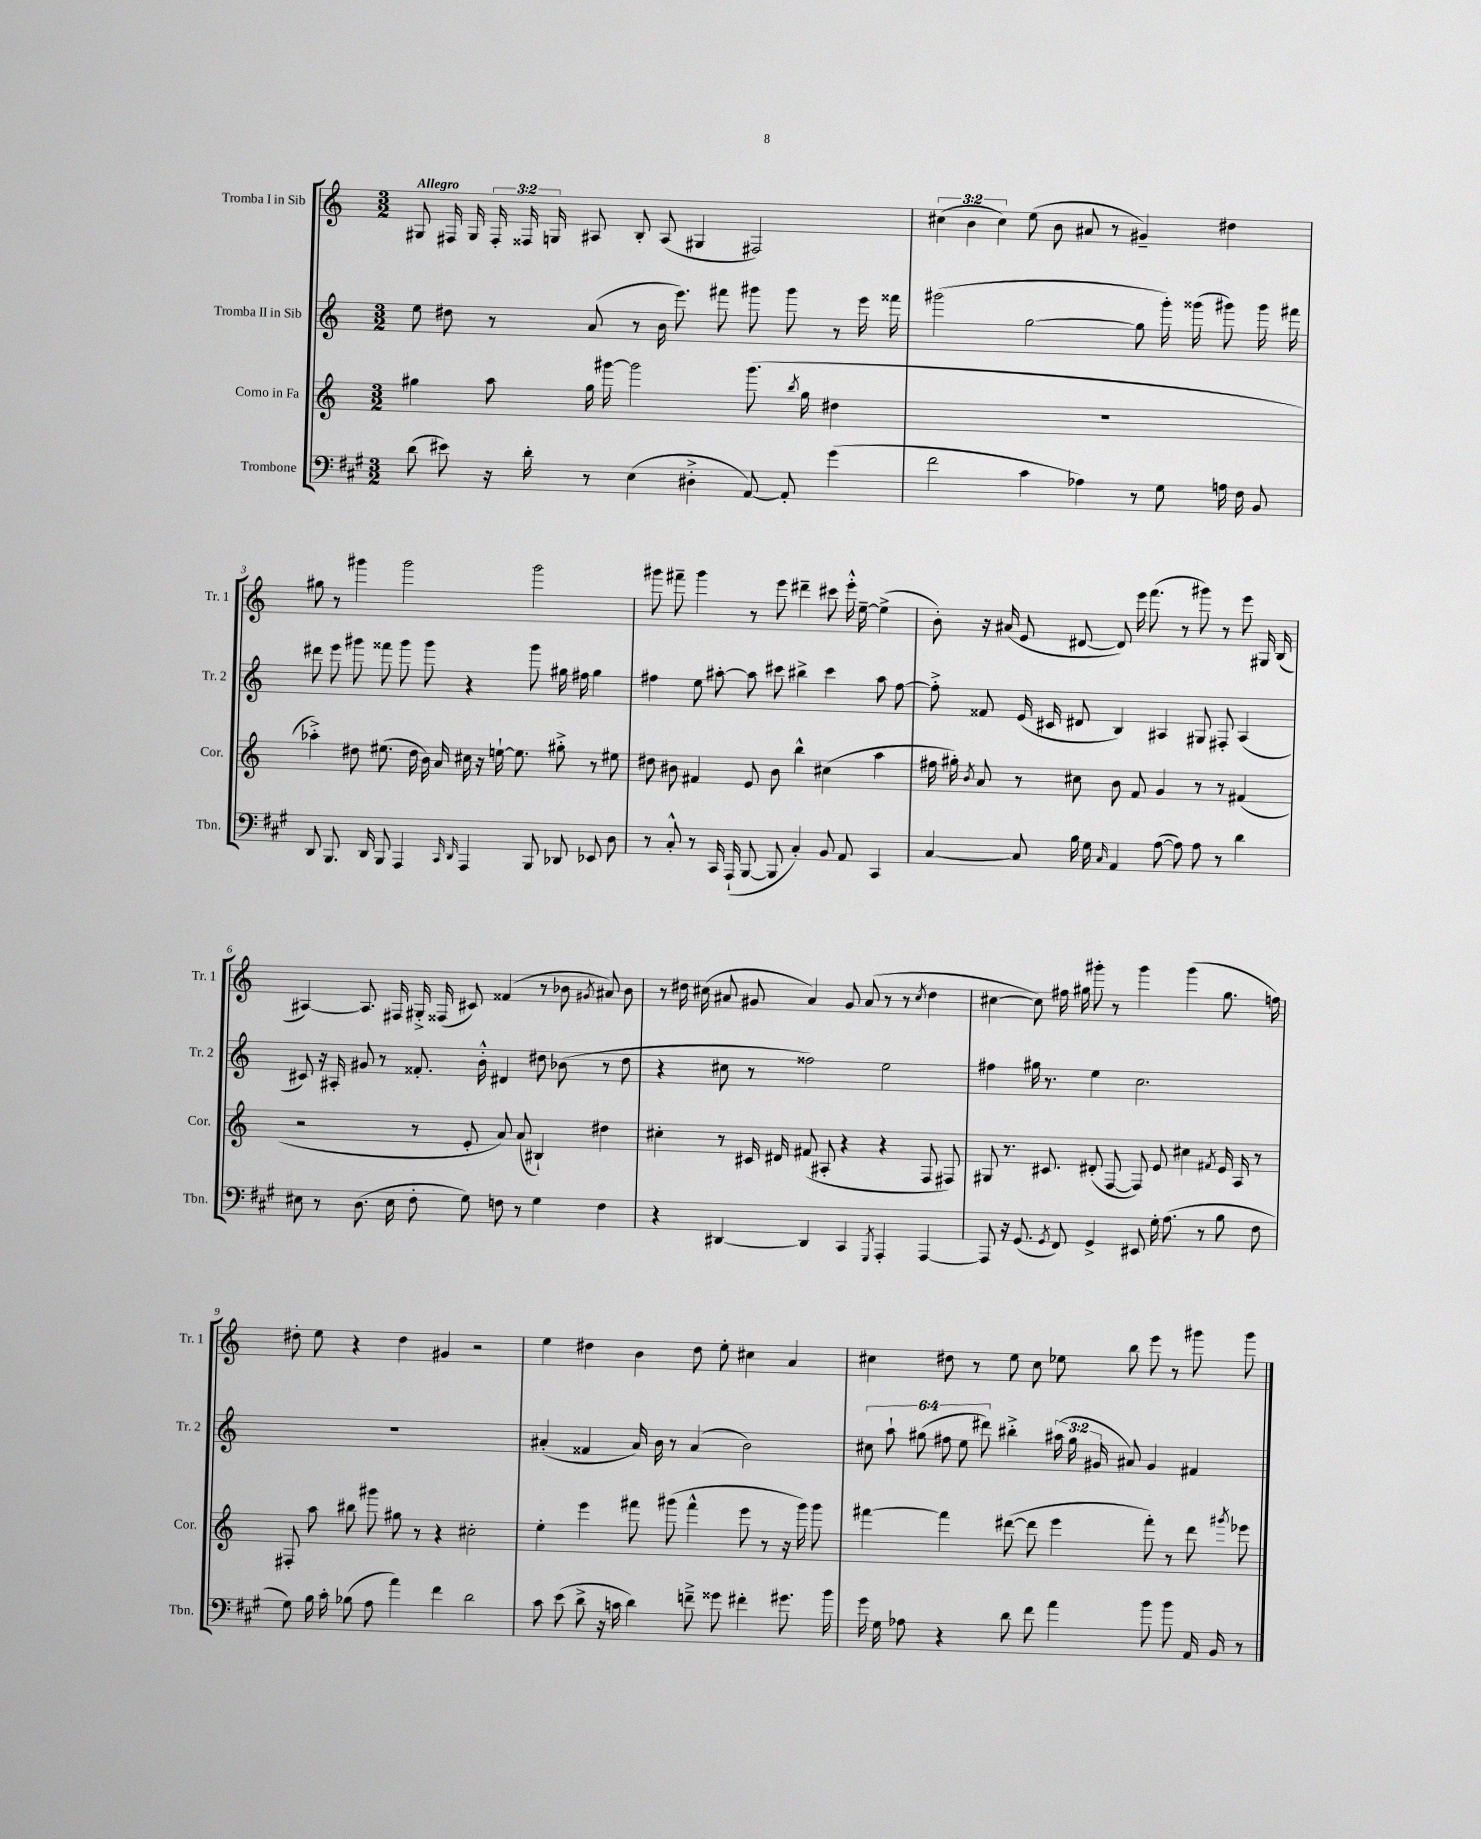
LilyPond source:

<<
\new StaffGroup <<
\new Staff = "s0" \with { instrumentName = "Tromba I in Sib" shortInstrumentName = "Tr. 1" } {
    \clef treble \key c \major \numericTimeSignature \time 3/2 \override Staff.TupletNumber.text = #tuplet-number::calc-fraction-text \tempo "Allegro"
    \autoBeamOff gis8 fis16 gis16 \tuplet 3/2 { fis16-. fisis16 g16 } ais8 b8-. ais8( gis4 fis2) |
    \tuplet 3/2 { cis''4( b'4 cis''4) } e''8( b'8 ais'8 r8 gis'4--) dis''4 |
    gis''8 r8 gis'''4 gis'''2 gis'''2 |
    gis'''8 fis'''8-- gis'''4 r8 e'''8 dis'''4-- cis'''8 e'''16-.-^ e''16~-- e''4->( |
    b'8-.) r16 ais'16( e'8 dis'8~ dis'8) e'''16 f'''8.( r8 gis'''8) r8 e'''8 gis16 b16( |
    ais4~) ais8. fis16 gis16-.-> fisis16( cis'8) fisis'4( r8 bes'8 \acciaccatura { gis'8 } ais'8) bes'8 |
    r8 dis''16 cis''16( ais'8 gis'8 ais'4) gis'8 ais'8( r8 r8 \acciaccatura { cis''8 } dis''4 |
    cis''4~ cis''8) fis''16 gis''16 gis'''8-. r8 gis'''4 gis'''4( gis''8. f''16) |
    dis''8-. e''8 r4 dis''4 gis'4 r2 |
    e''4 dis''4 b'4 dis''8 e''8-. cis''4 a'4 |
    cis''4 dis''8 r8 e''8 cis''8 ees''8 b''8 e'''8 r8 gis'''8 gis'''8 \bar "|." |
}
\new Staff = "s1" \with { instrumentName = "Tromba II in Sib" shortInstrumentName = "Tr. 2" } {
    \clef treble \key c \major \numericTimeSignature \time 3/2 \override Staff.TupletNumber.text = #tuplet-number::calc-fraction-text
    \autoBeamOff e''8 dis''8 r8 a'8( r8 b'16 e'''8.) fis'''8 gis'''8 gis'''8 r8 e'''16 fisis'''16 |
    gis'''2( g''2~ g''8 gis'''16-.) gisis'''16( gis'''8) gis'''16 fis'''16 |
    dis'''8 e'''8 gis'''8 fisis'''8 gis'''8 gis'''8 r4 gis'''8 gis''16 fis''16 gis''4 |
    fis''4 e''8 ais''8~-. ais''8 cis'''8 bis''4-> cis'''4 ais''8 fis''8~ |
    fis''8-.-> fisis'8 e'16( cis'16 dis'8 b4) ais4 gis8 fis8-. ais4( |
    cis'8) r16 ais16-. gis'8 r8 fisis'8.-. b'16-.-^ dis'4 dis''8 bes'8( r8 dis''8 |
    r4 cis''8 r8 fisis''2) e''2 |
    fis''4 gis''16 r8. e''4 c''2. |
    R1. |
    ais'4-.( fisis'4 ais'16) b'16 r8 ais'4( b'2) |
    \tuplet 6/4 { cis''8 a''8-! gis''8( fis''8 e''8 dis'''8) } bis''4-.-> \tuplet 3/2 { ais''16( gis''16 gis'16 } ais'8) gis'4 fis'4 \bar "|." |
}
\new Staff = "s2" \with { instrumentName = "Corno in Fa" shortInstrumentName = "Cor." } {
    \clef treble \key c \major \numericTimeSignature \time 3/2
    \autoBeamOff gis''4 a''8 gis''16 gis'''16~ gis'''2 gis'''8.( \acciaccatura { b''8 } gis''16 dis''4 |
    R1. |
    aes''4-.->) dis''8 eis''8.( dis''16 b'16) a'16 cis''16 r16 e''16~-! e''8. gis''8-.-> r8 eis''8 |
    dis''8 bis'8 fis'4 e'8 bis'8 b''4-^ cis''4( a''4 |
    fis''16 gis''16-.) \acciaccatura { b'8 } a'8 r8 cis''8 b'8 f'8 g'4 r8 r8 fis'4( |
    r2 r8 e'8-. a'8) a'8( bis4-!) dis''4 |
    cis''4-. r8 cis'16 dis'16 fis'8( ais8-. r4 r4 f8 fis8) |
    gis8 r8. cis'8. dis'8-.( f8~ f8) e'8 cis''4 \acciaccatura { fis'8 } e'16 a16 r8 |
    fis8-. a''8 bis''8 gis'''8 gis''8 r8 r4 cis''2-. |
    e''4-. e'''4 fis'''8 gis'''8( fis'''4-^ e'''8 r8 r16 gis'''16) gis'''8 |
    fis'''4~ fis'''4 dis'''8~( dis'''8 e'''4 fis'''8-.) r8 dis'''8 \acciaccatura { gis'''8 } ees'''8 \bar "|." |
}
\new Staff = "s3" \with { instrumentName = "Trombone" shortInstrumentName = "Tbn." } {
    \clef bass \key a \major \numericTimeSignature \time 3/2
    \autoBeamOff d'8( eis'8) r16 d'16-. r8 e4( dis4-.-> a,8~) a,8-. gis'4( |
    fis'2 cis'4 aes4) r8 gis8 a16 fis16 b,8 |
    d,8 b,,8. d,16 b,,8 a,,4 \grace { cis,16 d,16 } a,,4 b,,8 des,8 ees,8 d8 |
    r8 cis8-.-^ r8 cis,16 a,,16-!( b,,8~ b,,8 cis4-.) b,8 a,8 cis,4 |
    cis4~ cis8 b16 gis16 \grace { cis16 } a,4 a8~( a8) a8 r8 d'4 |
    eis8 r8 d8.( eis16 fis8-. gis8) f8 r8 gis4 f4 |
    r4 dis,4~ dis,4 cis,4 \acciaccatura { gis,,8 } a,,4-. a,,4~ |
    a,,8 r16 gis,8.( \acciaccatura { gis,8 } fis,8) gis,4-> eis,8 gis16-. a8.( r8 b8 fis8 |
    gis8) b16 cis'16-. bes8( a8 a'4) fis'4 d'2 |
    cis'8 e'8( d'8-> r16 c'16 d'4) f'8---> gisis'8 fis'4-. gis'8. b'16 |
    gis'16 gis16 aes8 r4 d'8 fis'8 a'4 b'8 b'8 a,16 b,16 r8 \bar "|." |
}
>>
>>
